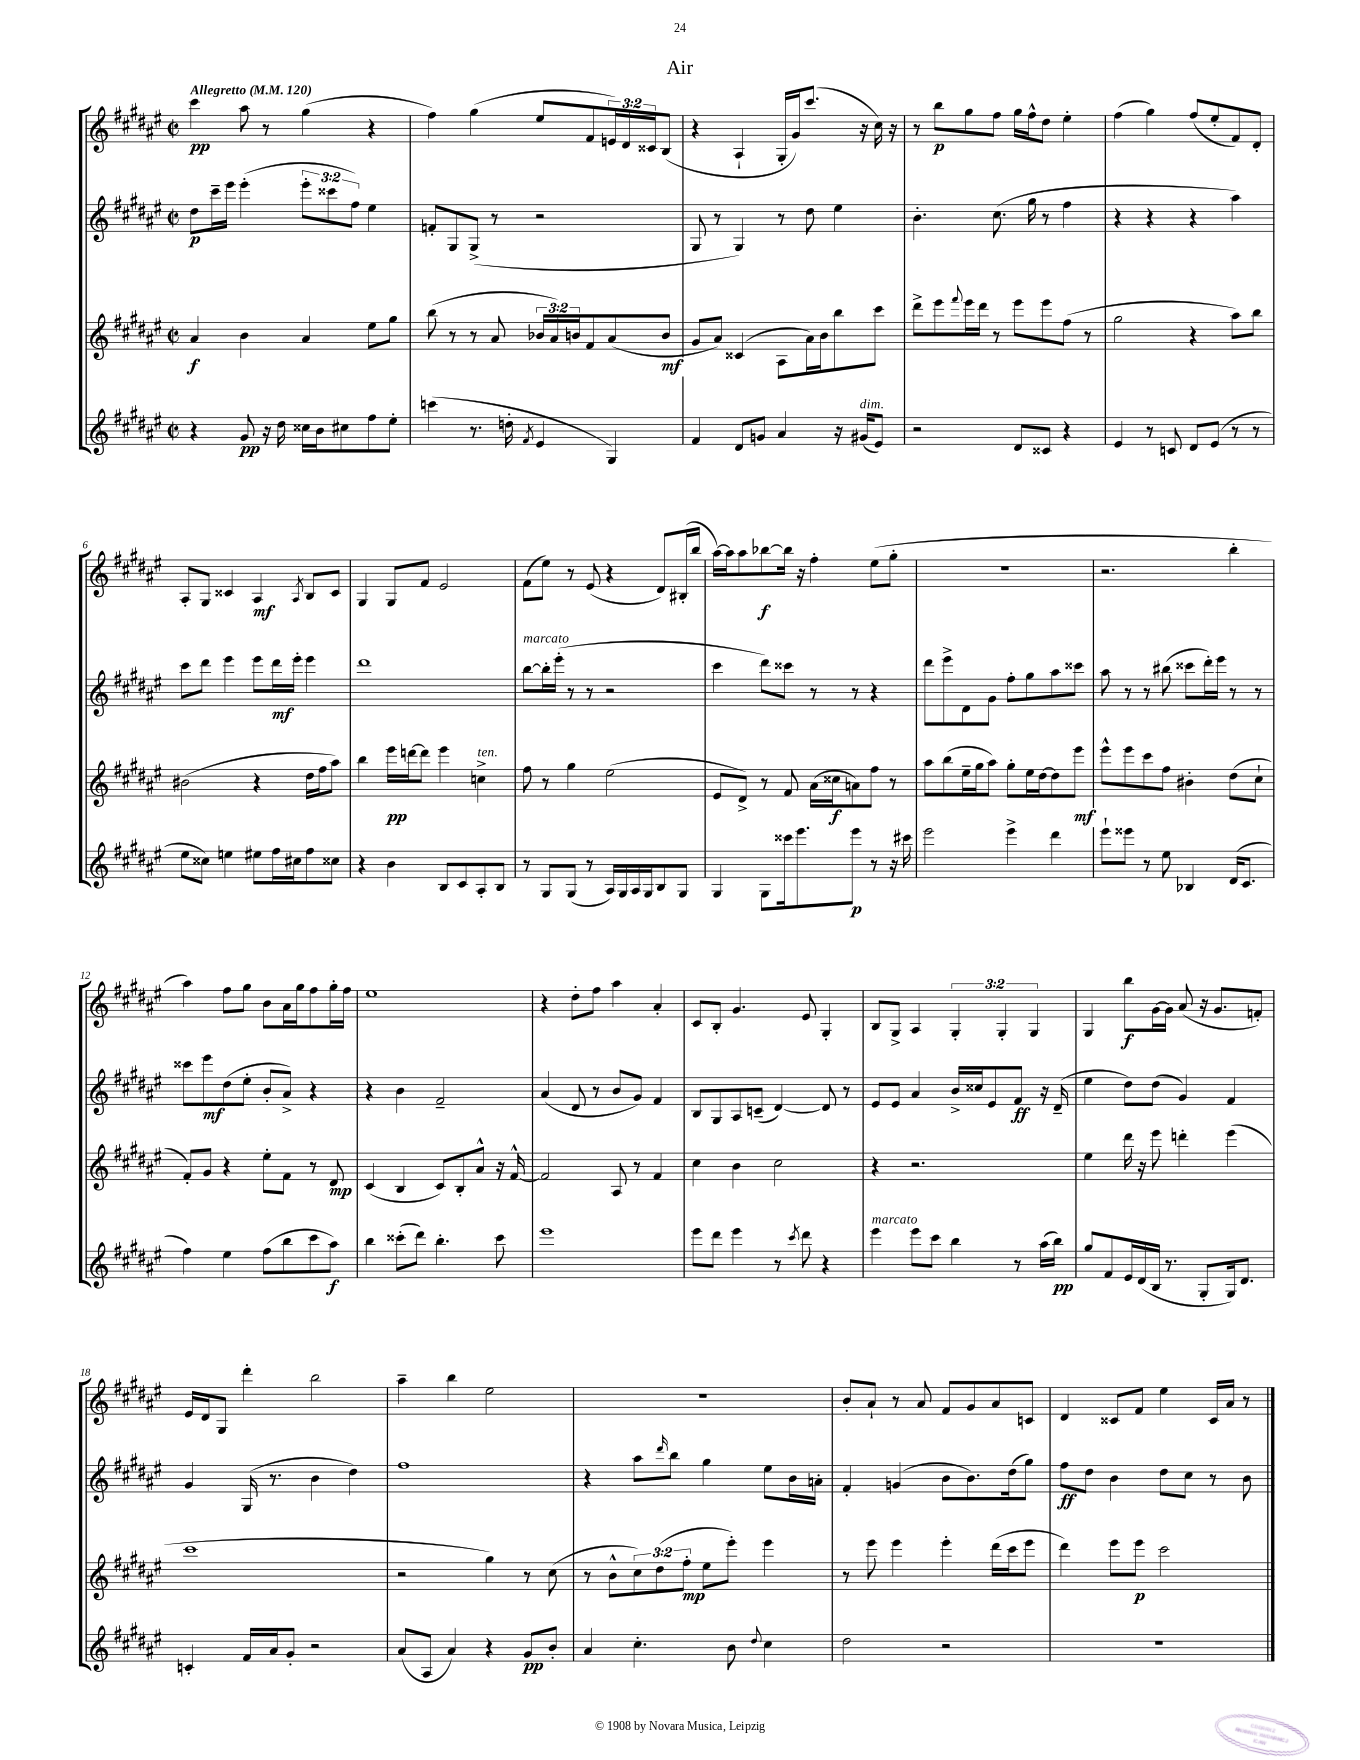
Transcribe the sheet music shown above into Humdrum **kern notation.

**kern	**dynam	**kern	**dynam	**kern	**dynam	**kern	**dynam
*part4	*part4	*part3	*part3	*part2	*part2	*part1	*part1
*staff4	*staff4	*staff3	*staff3	*staff2	*staff2	*staff1	*staff1
*clefG2	*	*clefG2	*	*clefG2	*	*clefG2	*
*k[f#c#g#d#a#e#]	*	*k[f#c#g#d#a#e#]	*	*k[f#c#g#d#a#e#]	*	*k[f#c#g#d#a#e#]	*
*M2/2	*	*M2/2	*	*M2/2	*	*M2/2	*
*met(c|)	*	*met(c|)	*	*met(c|)	*	*met(c|)	*
*MM120	*	*MM120	*	*MM120	*	*MM120	*
=1	=1	=1	=1	=1	=1	=1	=1
!	!	!	!	!	!	!LO:TX:a:B:t=Allegretto	!
4r	.	4a#/	f	8dd#\L	p	4ccc#\	pp
.	.	.	.	16ccc#~\L	.	.	.
.	.	.	.	16eee#\JJ	.	.	.
8g#/	pp	4b\	.	(4eee#'\	.	8aa#\	.
16r	.	.	.	.	.	8r	.
16dd#\	.	.	.	.	.	.	.
16cc##X\LL	.	4a#/	.	12eee#'\L	.	(4gg#\	.
16b\J	.	.	.	.	.	.	.
.	.	.	.	12ccc##X\	.	.	.
8cc#X\	.	.	.	.	.	.	.
.	.	.	.	12ff#\J)	.	.	.
8ff#\	.	8ee#\L	.	4ee#\	.	4r	.
8ee#'\J	.	8gg#\J	.	.	.	.	.
=2	=2	=2	=2	=2	=2	=2	=2
(4cccn\	.	(8bb\	.	8fn'/L	.	4ff#\)	.
.	.	8r	.	8G#/	.	.	.
8.r	.	8r	.	(8G#^/J	.	(4gg#\	.
.	.	8a#/	.	8r	.	.	.
16ddn'\	.	.	.	.	.	.	.
8qf#/	.	.	.	.	.	.	.
4e#/	.	24b-X/LL	.	2r	.	8ee#/L	.
.	.	24a#/)	.	.	.	.	.
.	.	24bn/J	.	.	.	.	.
.	.	8f#/	.	.	.	8f#/	.
4G#/)	.	(8a#/	.	.	.	24en/L)	.
.	.	.	.	.	.	24d#/	.
.	.	.	.	.	.	24c##X/J	.
.	.	8b/J	mf	.	.	(8B/J	.
=3	=3	=3	=3	=3	=3	=3	=3
4f#/	.	8g#/L	.	8G#/	.	4r	.
.	.	8a#/J)	.	8r	.	.	.
8d#/L	.	(4c##X/	.	4G#/)	.	4A#`/	.
8gn/J	.	.	.	.	.	.	.
4a#/	.	8A#\L	.	8r	.	16G#'/LL	.
.	.	.	.	.	.	16g#/J)	.
.	.	16a#\L)	.	8dd#\	.	(8.ccc#/J	.
.	.	16b\J	.	.	.	.	.
16r	.	8bb\	.	4ee#\	.	.	.
!LO:TX:a:i:t=dim.	!	!	!	!	!	!	!
(16g#X/KL	.	.	.	.	.	16r	.
8e#/J)	.	8ccc#\J	.	.	.	16cc#\)	.
.	.	.	.	.	.	16r	.
=4	=4	=4	=4	=4	=4	=4	=4
2r	.	8ddd#^\L	.	4.b'\	.	8r	.
.	.	8eee#\	.	.	.	8bb\L	p
.	.	8qqfff#/	.	.	.	.	.
.	.	16eee#\L	.	.	.	8gg#\	.
.	.	16ddd#\JJ	.	.	.	.	.
.	.	8r	.	(8.cc#\	.	8ff#\J	.
8d#/L	.	8eee#\L	.	.	.	16gg#\LL	.
.	.	.	.	16gg#\	.	16ff#^^\J	.
8c##X/J	.	8eee#\	.	8r	.	8dd#\J	.
4r	.	(8ff#\J	.	4ff#\	.	4ee#'\	.
.	.	8r	.	.	.	.	.
=5	=5	=5	=5	=5	=5	=5	=5
4e#/	.	2gg#\	.	4r	.	(4ff#\	.
8r	.	.	.	4r	.	4gg#\)	.
8cn/	.	.	.	.	.	.	.
8d#/L	.	4r	.	4r	.	(8ff#/L	.
(8e#/J	.	.	.	.	.	8ee#'/	.
8r	.	8aa#\L)	.	4aa#\)	.	8f#/)	.
8r	.	8bb\J	.	.	.	8d#'/J	.
!!LO:LB:g=z
=6	=6	=6	=6	=6	=6	=6	=6
8ee#\L	.	(2b#X\	.	8ccc#\L	.	8A#'/L	.
8cc##X\J)	.	.	.	8ddd#\J	.	8G#/J	.
4een\	.	.	.	4eee#\	.	4c##X/	.
8ee#X\L	.	4r	.	8eee#\L	.	4A#/	mf
16ff#\L	.	.	.	16ddd#\L	mf	.	.
16cc#X\J	.	.	.	16eee#'\JJ	.	.	.
.	.	.	.	.	.	8qA#/	.
8ff#\	.	16dd#\LL	.	4eee#\	.	8B/L	.
.	.	16ff#\J	.	.	.	.	.
8cc##X\J	.	8aa#\J)	.	.	.	8c##/J	.
=7	=7	=7	=7	=7	=7	=7	=7
4r	.	4bb\	.	1ddd#	.	4G#/	.
4b\	.	16eee#\LL	pp	.	.	8G#/L	.
.	.	[16dddn\J	.	.	.	.	.
.	.	8ddd\J]	.	.	.	8f#/J	.
8B/L	.	4eee#\	.	.	.	2e#/	.
8c#/	.	.	.	.	.	.	.
!	!	!LO:TX:a:i:t=ten.	!	!	!	!	!
8A#'/	.	4ccn^\	.	.	.	.	.
8B/J	.	.	.	.	.	.	.
=8	=8	=8	=8	=8	=8	=8	=8
!	!	!	!	!LO:TX:a:i:t=marcato	!	!	!
8r	.	8ff#\	.	[8bb\L	.	(8f#\L	.
8G#/L	.	8r	.	16bb'\L]	.	8ee#\J)	.
.	.	.	.	(16eee#'\JJ	.	.	.
(8G#/J	.	4gg#\	.	8r	.	8r	.
8r	.	.	.	8r	.	(8e#/	.
16A#/LL)	.	(2ee#\	.	2r	.	4r	.
16G#/	.	.	.	.	.	.	.
16A#/	.	.	.	.	.	.	.
16G#/J	.	.	.	.	.	.	.
8B/	.	.	.	.	.	8d#/L)	.
8G#/J	.	.	.	.	.	(16B#X'/L	.
.	.	.	.	.	.	16bb/JJ	.
=9	=9	=9	=9	=9	=9	=9	=9
4G#/	.	8e#/L	.	4ccc#\	.	[16aa#\LL)	.
.	.	.	.	.	.	16aa#\J]	.
.	.	8d#^/J)	.	.	.	8aa#\	.
8G#\L	.	8r	.	8ddd#\L)	.	[8bb-X\	f
16ccc##X\k	.	8f#/	.	8ccc##X\J	.	16bb-\Jk]	.
8.eee#\	.	.	.	.	.	16r	.
.	.	(16a#\LL	.	8r	.	4ff#'\	.
.	.	16cc##X\J	f	.	.	.	.
8eee#\J	p	8an\)	.	8r	.	.	.
8r	.	8ff#\J	.	4r	.	(8ee#\L	.
16r	.	8r	.	.	.	8gg#'\J	.
16ccc#X\	.	.	.	.	.	.	.
=10	=10	=10	=10	=10	=10	=10	=10
2eee#\	.	8aa#\L	.	8ddd#\L	.	1r	.
.	.	(8bb\	.	8eee#^\	.	.	.
.	.	16ee#~\L	.	8d#\	.	.	.
.	.	16gg#\J	.	.	.	.	.
.	.	8aa#\J)	.	8g#\J	.	.	.
4eee#^\	.	8gg#'\L	.	8ff#'\L	.	.	.
.	.	16ee#\L	.	8gg#\	.	.	.
.	.	[16dd#\J	.	.	.	.	.
4ddd#\	.	8dd#\]	.	8aa#\	.	.	.
.	.	8eee#\J	mf	8ccc##X\J	.	.	.
=11	=11	=11	=11	=11	=11	=11	=11
8eee#`\L	.	8eee#^^\L	.	8aa#\	.	2.r	.
8eee##X\J	.	8eee#\	.	8r	.	.	.
8r	.	8ccc#\	.	8r	.	.	.
8ee#\	.	8ff#\J	.	(8bb#X\	.	.	.
4B-X/	.	4b#X'\	.	8ccc##X\L	.	.	.
.	.	.	.	16ddd#'\L)	.	.	.
.	.	.	.	16eee#\JJ	.	.	.
(16d#/KL	.	(8dd#\L	.	8r	.	4bb'\	.
8.c#/J	.	.	.	.	.	.	.
.	.	8cc#`\J	.	8r	.	.	.
!!LO:LB:g=z
=12	=12	=12	=12	=12	=12	=12	=12
4ff#\)	.	8f#'/L)	.	8ccc##X\L	.	4aa#\)	.
.	.	8g#/J	.	8eee#\	mf	.	.
4ee#\	.	4r	.	(8dd#\	.	8ff#\L	.
.	.	.	.	8ee#'\J	.	8gg#\J	.
(8ff#\L	.	8ee#'\L	.	8b'/L	.	8b\L	.
8bb\	.	8f#\J	.	8a#^/J)	.	16a#\L	.
.	.	.	.	.	.	16gg#\J	.
8ccc#\	.	8r	.	4r	.	8ff#\	.
8aa#\J)	f	8d#/	mp	.	.	16gg#'\L	.
.	.	.	.	.	.	16ff#\JJ	.
=13	=13	=13	=13	=13	=13	=13	=13
4bb\	.	(4c#/	.	4r	.	1ee#	.
(8ccc##X'\L	.	4B/	.	4b\	.	.	.
8ddd#\J)	.	.	.	.	.	.	.
4.bb'\	.	8c#/L)	.	2f#~/	.	.	.
.	.	8B'/	.	.	.	.	.
.	.	8a#^^/J	.	.	.	.	.
8ccc##\	.	16r	.	.	.	.	.
.	.	[16f#^^/	.	.	.	.	.
=14	=14	=14	=14	=14	=14	=14	=14
1eee#	.	2f#/]	.	(4a#/	.	4r	.
.	.	.	.	8d#/	.	8dd#'\L	.
.	.	.	.	8r	.	8ff#\J	.
.	.	8A#/	.	8b/L	.	4aa#\	.
.	.	8r	.	8g#/J)	.	.	.
.	.	4f#/	.	4f#/	.	4a#'/	.
=15	=15	=15	=15	=15	=15	=15	=15
8eee#\L	.	4cc#\	.	8B/L	.	8c#/L	.
8ddd#\J	.	.	.	8G#/	.	8B'/J	.
4eee#\	.	4b\	.	8A#/	.	4.g#/	.
.	.	.	.	(8cn~/J	.	.	.
8r	.	2cc#\	.	[4d#/)	.	.	.
8qccc#/	.	.	.	.	.	.	.
8ddd#\	.	.	.	.	.	8e#/	.
4r	.	.	.	8d#/]	.	4G#'/	.
.	.	.	.	8r	.	.	.
=16	=16	=16	=16	=16	=16	=16	=16
!LO:TX:a:i:t=marcato	!	!	!	!	!	!	!
4eee#\	.	4r	.	8e#/L	.	8B/L	.
.	.	.	.	8e#/J	.	8G#^/J	.
8eee#\L	.	2.r	.	4a#/	.	4A#/	.
8ccc#\J	.	.	.	.	.	.	.
4bb\	.	.	.	16b^/LL	.	6G#'/	.
.	.	.	.	16cc##X/J	.	.	.
.	.	.	.	8e#/	.	.	.
.	.	.	.	.	.	6G#'/	.
8r	.	.	.	8f#/J	ff	.	.
.	.	.	.	.	.	6G#/	.
(16aa#\LL	.	.	.	16r	.	.	.
16bb\JJ)	pp	.	.	(16d#~/	.	.	.
=17	=17	=17	=17	=17	=17	=17	=17
8gg#/L	.	4ee#\	.	4ee#\	.	4G#/	.
8f#/	.	.	.	.	.	.	.
16e#/L	.	16ddd#\	.	8dd#\L)	.	8bb\L	f
(16d#/	.	16r	.	.	.	.	.
16B/JJ	.	8eee#\	.	(8dd#\J	.	[16g#\L	.
8.r	.	.	.	.	.	16g#\JJ]	.
.	.	4dddn'\	.	4g#/)	.	(8a#/	.
8G#'/L	.	.	.	.	.	16r	.
.	.	.	.	.	.	8.g#/L	.
16G#/k)	.	(4eee#\	.	4f#/	.	.	.
8.d#/J	.	.	.	.	.	.	.
.	.	.	.	.	.	8fn'/J)	.
!!LO:LB:g=z
=18	=18	=18	=18	=18	=18	=18	=18
4cn'/	.	1ccc#	.	4g#/	.	16e#/LL	.
.	.	.	.	.	.	16d#/J	.
.	.	.	.	.	.	8G#/J	.
16f#/LL	.	.	.	(16G#/	.	4ddd#'\	.
16a#/J	.	.	.	8.r	.	.	.
8g#'/J	.	.	.	.	.	.	.
2r	.	.	.	4b\	.	2bb\	.
.	.	.	.	4dd#\)	.	.	.
=19	=19	=19	=19	=19	=19	=19	=19
(8a#/L	.	2r	.	1ff#	.	4aa#~\	.
8A#/J	.	.	.	.	.	.	.
4a#/)	.	.	.	.	.	4bb\	.
4r	.	4gg#\)	.	.	.	2ee#\	.
8g#/L	pp	8r	.	.	.	.	.
8b'/J	.	(8cc#\	.	.	.	.	.
=20	=20	=20	=20	=20	=20	=20	=20
4a#/	.	8r	.	4r	.	1r	.
.	.	8b^^\L	.	.	.	.	.
4.cc#'\	.	12cc#\)	.	8aa#\L	.	.	.
.	.	(12dd#\	.	.	.	.	.
.	.	.	.	16qqddd#/	.	.	.
.	.	.	.	8bb\J	.	.	.
.	.	12ff#'\J	mp	.	.	.	.
.	.	8ee#\L	.	4gg#\	.	.	.
8b\	.	8eee#'\J)	.	.	.	.	.
8qqdd#/	.	.	.	.	.	.	.
4cc#\	.	4eee#\	.	8ee#\L	.	.	.
.	.	.	.	16b\L	.	.	.
.	.	.	.	16an'\JJ	.	.	.
=21	=21	=21	=21	=21	=21	=21	=21
2dd#\	.	8r	.	4f#'/	.	8b'/L	.
.	.	8eee#\	.	.	.	8a#`/J	.
.	.	4eee#\	.	(4gn/	.	8r	.
.	.	.	.	.	.	8a#/	.
2r	.	4eee#'\	.	8b\L	.	8f#/L	.
.	.	.	.	8.b\)	.	8g#/	.
.	.	(16ddd#\LL	.	.	.	8a#/	.
.	.	16ccc#\J	.	(16dd#\k	.	.	.
.	.	8eee#\J	.	8gg#\J)	.	8cn/J	.
=22	=22	=22	=22	=22	=22	=22	=22
1r	.	4ddd#\)	.	8ff#\L	ff	4d#/	.
.	.	.	.	8dd#\J	.	.	.
.	.	8eee#\L	.	4b\	.	8c##X/L	.
.	.	8eee#\J	p	.	.	8f#/J	.
.	.	2ccc#\	.	8dd#\L	.	4ee#\	.
.	.	.	.	8cc#\J	.	.	.
.	.	.	.	8r	.	16c##/LL	.
.	.	.	.	.	.	16a#/JJ	.
.	.	.	.	8b\	.	8r	.
==	==	==	==	==	==	==	==
*-	*-	*-	*-	*-	*-	*-	*-
